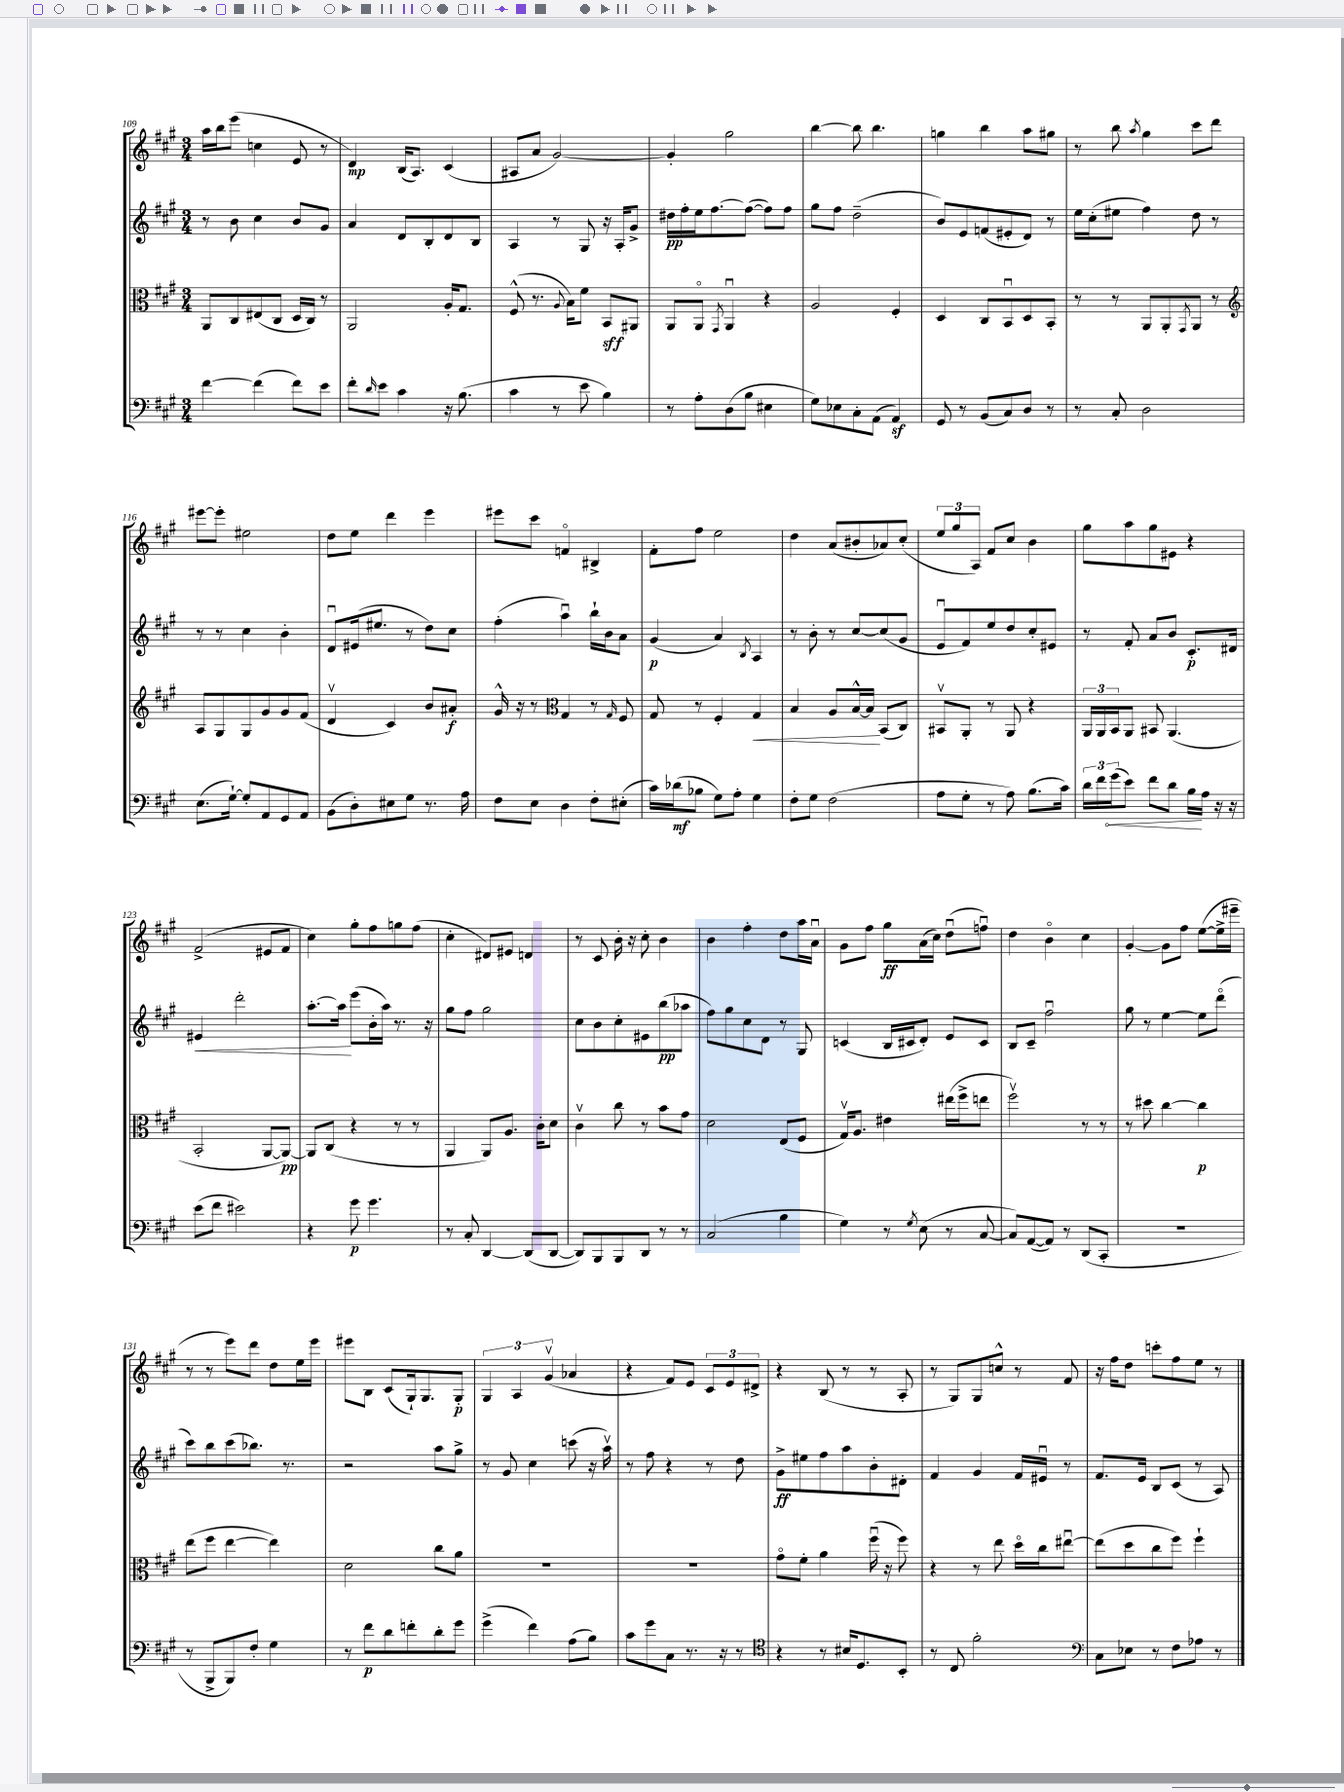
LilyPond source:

<<
\new StaffGroup <<
\new Staff = "s0" {
    \clef treble \key a \major \numericTimeSignature \time 3/4
    a''16 b''16 e'''8( c''4 e'8 r8 |
    d'4\mp) b16( a8.) cis'4( |
    ais8 a'8 gis'2~) |
    gis'4-. gis''2 |
    b''4~ b''8 b''4. |
    g''4 b''4 a''8 gis''8 |
    r8 b''8 \acciaccatura { a''8 } gis''4 cis'''8 d'''8 |
    eis'''8~ eis'''8-. eis''2 |
    d''8 e''8 d'''4 e'''4 |
    eis'''8 cis'''8 f'4\flageolet bis4-> |
    fis'8-. fis''8 e''2 |
    d''4 a'8( bis'8-. aes'8) cis''8-.( |
    \tuplet 3/2 { e''8 gis''8 a8) } fis'8 cis''8 b'4 |
    gis''8 a''8 gis''8 eis'8 r4 |
    fis'2->( eis'8 fis'8 |
    cis''4) gis''8-. fis''8 g''8 fis''8( |
    cis''4-. dis'8) eis'8 d'4 |
    r8 cis'8 b'16-. r16 cis''8-. b'4 |
    b'4 fis''4-. d''8 a''16 a'16\downbow |
    gis'8 fis''8 gis''8\ff a'16( cis''16) d''8\downbow( f''8\downbow) |
    d''4 b'4\flageolet cis''4 |
    gis'4~-. gis'8 fis''8 e''8~( e''16-> eis'''16-- |
    r8 r8 e'''8) d'''8 d''8 e''16 e'''16 |
    eis'''8 b8 cis'8( gis16-!) gis8. gis8-.\p |
    \tuplet 3/2 { gis4 a4 gis'4\upbow( } aes'4 |
    r4 fis'8) e'8 \tuplet 3/2 { cis'8 e'8 dis'8-> } |
    r4 b8( r8 r8 a8-. |
    r8 gis8) gis8 c''8-^ r8 fis'8 |
    r16 fis''16 d''8 c'''8-. fis''8 e''8 r8 \bar "|." |
}
\new Staff = "s1" {
    \clef treble \key a \major \numericTimeSignature \time 3/4
    r8 b'8 cis''4 b'8 gis'8 |
    a'4 d'8 b8-. d'8 b8 |
    a4 r8 gis8 r16 a16-. gis'8-> |
    dis''16\pp fis''16-. e''16 fis''8.~ fis''8~( fis''8) fis''8 |
    gis''8 fis''8 d''2--( |
    b'8) e'8 f'8( eis'8-. d'8) r8 |
    e''16 cis''16-.( eis''8 fis''4) d''8 r8 |
    r8 r8 cis''4 b'4-. |
    d'8\downbow eis'16( eis''8. r8 d''8) cis''8 |
    fis''4-.( a''4\downbow) b''16-! b'16 a'8 |
    gis'4\p( a'4) \acciaccatura { b8 } a4 |
    r8 b'8-. r8 cis''8~ cis''8( gis'8 |
    e'8\downbow fis'8) e''8 d''8 cis''8-. eis'8 |
    r8 fis'8-. a'8 b'8 cis'8.-.\p dis'16 |
    eis'4\< d'''2-. |
    a''8.~-. a''16\! e'''8( b'16-. a''16) r8. r16 |
    gis''8 fis''8 gis''2 |
    cis''8 b'8 cis''8-. eis'8 b''8\pp( aes''8 |
    fis''8) gis''8 cis''8 d'8 r8 gis8 |
    c'4( b16 cis'16 d'8-.) e'8 cis'8 |
    b8 cis'8-- fis''2\downbow |
    gis''8 r8 e''4~ e''8 d'''8\flageolet( |
    cis'''8) b''8 cis'''8( bes''8.) r8. |
    r2 a''8 gis''8-> |
    r8 gis'8 cis''4 c'''8( r16 a''16\upbow) |
    r8 fis''8 r4 r8 d''8 |
    gis'8->\ff eis''8 fis''8 a''8 b'8-. dis'8-. |
    fis'4 gis'4 fis'16 eis'16\downbow r8 |
    fis'8. e'16 b8 cis'8( r8 a8) \bar "|." |
}
\new Staff = "s2" {
    \clef alto \key a \major \numericTimeSignature \time 3/4
    a,8 cis8 eis8( cis8 d16 cis16) r8 |
    a,2 a16-. gis8. |
    fis8-^( r8. \appoggiatura { a8 } b16) fis'8 b,8\sff ais,8 |
    a,8 a,8\flageolet \acciaccatura { gis,8 } a,4\downbow r4 |
    a2 fis4-. |
    d4 cis8 b,8\downbow d8 b,8-. |
    r8 r8 a,8 a,8-. \acciaccatura { gis,8 } a,8 r8 |
    \clef treble a8 gis8 gis8 gis'8 gis'8 fis'8( |
    d'4\upbow cis'4) b'8 ais'8-.\f |
    gis'16-^ r16 r8 \clef alto gis4 r8 \grace { gis16 } fis8 |
    gis8 r8 fis4-. gis4\< |
    b4 a8 b16~-^ b16\! b,8( cis8) |
    bis,8\upbow a,8-. r8 a,8 r4 |
    \tuplet 3/2 { a,16 a,16 b,16 } a,8 bis,8 a,4.( |
    b,2-. a,8~ a,8~\pp) |
    a,8 cis8( r4 r8 r8 |
    a,4 a,8) a8. cis'16-. d'8 |
    cis'4\upbow cis''8 r8 b'8 gis'8 |
    d'2 e8( fis8 |
    gis16\upbow) a8. eis'4 eis''16( fis''16-> e''8 |
    fis''2\upbow) r8 r8 |
    r8 dis''8 cis''4~ cis''4\p |
    e''8( fis''8 e''4~ e''4) |
    d'2 cis''8 a'8 |
    R2. |
    R2. |
    gis'8\flageolet fis'8-. a'4 fis''16\downbow( r16 fis''8) |
    r4 r8 e''8 d''16\flageolet cis''16 eis''8~\downbow |
    eis''8( d''8 cis''8 fis''8) fis''4-! \bar "|." |
}
\new Staff = "s3" {
    \clef bass \key a \major \numericTimeSignature \time 3/4
    fis'4~ fis'4( fis'8) e'8 |
    fis'8-. \grace { d'16 } e'8 cis'4 r16 b8.( |
    cis'4 r8 e'8 b4) |
    r8 a8-. d8( b8 eis4 |
    gis8) ees8 cis8-. a,8( a,4\sf) |
    gis,8 r8 b,8( cis8) d8 r8 |
    r8 cis8-. d2 |
    e8.( gis16~-!) gis8-. a,8 gis,8 a,8 |
    b,8( d8-.) eis8 gis8 r8. a16 |
    fis8 e8 d4 fis8-. eis8-.( |
    cis'16) des'16\mf( bes8 gis8) a8-. gis4 |
    fis8-. gis8 fis2( |
    a8 gis8-. r8 a8) b8.( cis'16) |
    \tuplet 3/2 { d'16 fis'16 \once \override Hairpin.circled-tip = ##t gis'16\<( } e'8) fis'8 d'8 b16\! a16 r16 r16 |
    e'8( fis'8 eis'2) |
    r4 gis'8\p gis'4. |
    r8 cis8-. d,4~ d,8( d,8~ |
    d,8) b,,8 b,,8 d,8 r8 r8 |
    cis2( b4 |
    gis4) r8 \acciaccatura { gis8 } e8( r8 cis8~ |
    cis8) a,8~( a,8) r8 d,8( cis,8-. |
    R2. |
    r8 b,,8-> b,,8) fis8-. gis4 |
    r8 fis'8\p d'8 f'8-. d'8-. gis'8 |
    gis'4->( fis'4) a8( b8) |
    cis'8 gis'8 cis8 r8. r16 r8 |
    \clef tenor r4 r8 bis16 d8. b,8-. |
    r8 cis8 fis'2-. |
    \clef bass cis8 ees8 r8 fis8 aes8 r8 \bar "|." |
}
>>
>>
\layout { \context { \Score currentBarNumber = #109 } }
